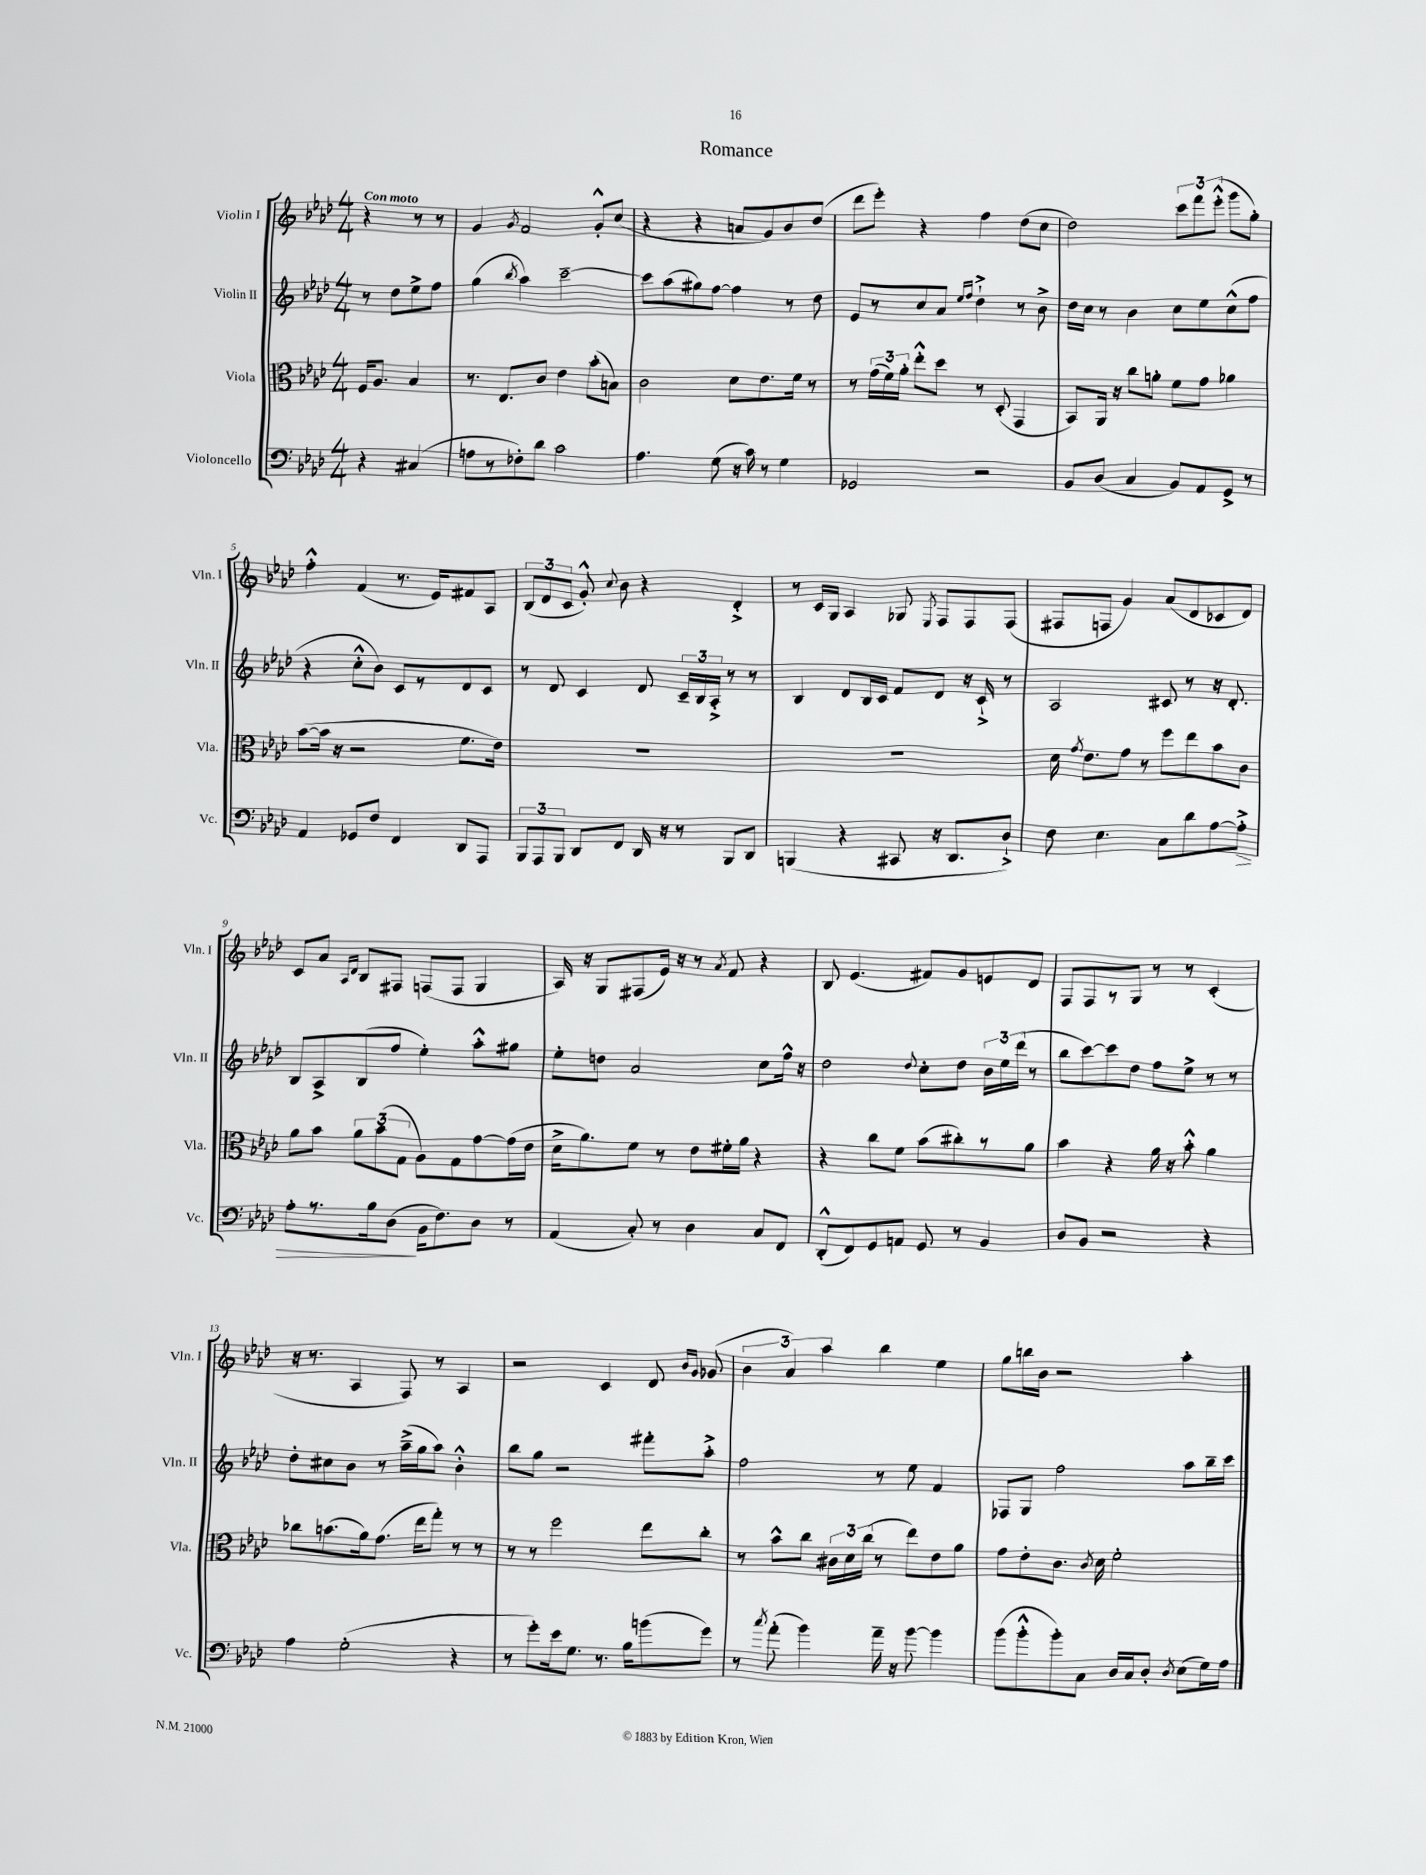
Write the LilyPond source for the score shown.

\header { title = "Romance" }
<<
\new StaffGroup <<
\new Staff = "s0" \with { instrumentName = "Violin I" shortInstrumentName = "Vln. I" } {
    \clef treble \key aes \major \numericTimeSignature \time 4/4 \partial 2 \tempo "Con moto"
    \autoBeamOff r4 r8 r8 |
    g'4 \acciaccatura { g'8 } f'2 g'8[-.-^ c''8]( |
    r4 r4 a'8[ g'8) bes'8 des''8]( |
    des'''8[ ees'''8]-.) r4 f''4 des''8[( c''8] |
    des''2) \tuplet 3/2 { c'''8[ f'''8 ees'''8]-.-^( } g'''8[ g''8]-.) |
    f''4-.-^ f'4( r8. ees'16[) fis'8 aes8] |
    \tuplet 3/2 { bes8[( des'8 c'8] } g'8-.-^) \appoggiatura { c''8 } bes'8 r4 des'4-.-> |
    r8 c'16[ g16] aes4 ges8 \acciaccatura { ees8 } f8[ f8 f8]( |
    fis8[ f8] g'4) aes'8[( des'8 ces'8 des'8]) |
    c'8[ aes'8] \grace { aes16[ des'16] } bes8[ fis8] f8[( f8] g4 |
    aes16) r16 g8[ fis8( ees'16]) r16 r8 \acciaccatura { aes'8 } f'8 r4 |
    bes8 ees'4.( fis'8[) g'8 e'8 des'8] |
    f8[ f8 r8 g8] r8 r8 c'4-.( |
    r16 r8. aes4 f8) r8 aes4 |
    r2 c'4 des'8 \grace { bes'16[ g'16] } ges'8( |
    \tuplet 3/2 { bes'4 aes'4) aes''4 } bes''4 ees''4 |
    g''8[ b''16 bes'16] r2 aes''4-. \bar "|." |
}
\new Staff = "s1" \with { instrumentName = "Violin II" shortInstrumentName = "Vln. II" } {
    \clef treble \key aes \major \numericTimeSignature \time 4/4 \partial 2
    \autoBeamOff r8 des''8[ ees''8-> f''8] |
    g''4( \acciaccatura { bes''8 } aes''4) c'''2~-- |
    c'''8[ aes''8( gis''8) f''8]~ f''4 r8 des''8 |
    ees'8[ r8 c''8 aes'8] \grace { ees''16[ f''16] } des''4-!-> r8 bes'8-> |
    des''16[ c''16] r8 bes'4 c''8[ ees''8 c''8-^( f''8] |
    r4 c''8[-.-^ bes'8]) c'8[ r8 des'8 c'8] |
    r8 des'8 c'4 des'8 \tuplet 3/2 { c'16[-- bes16 aes16]-.-> } r8 r8 |
    bes4 des'8[ bes16 c'16] f'8[ des'8] r16 c'16-!-> r8 |
    aes2 cis'8 r8 r16 des'8.-. |
    bes8[ aes8-> bes8( f''8] ees''4-.) aes''8[-.-^ gis''8] |
    ees''8[-. d''8] aes'2 c''8[ f''16]-^ r16 |
    des''2 \appoggiatura { des''8 } c''8[-. des''8] \tuplet 3/2 { bes'16[ ees''16 des'''16]( } r8 |
    bes''8[ c'''8~) c'''8 des''8] f''8[ ees''8]-> r8 r8 |
    des''8[-. cis''8 bes'8] r8 aes''16[--->( g''16 aes''8]) bes'4-.-^ |
    bes''8[ g''8] r2 fis'''8[-. aes''8]-.-> |
    f''2 r8 ees''8 f'4 |
    fes8[ g8] f''2 aes''8[ bes''16-- c'''16] \bar "|." |
}
\new Staff = "s2" \with { instrumentName = "Viola" shortInstrumentName = "Vla." } {
    \clef alto \key aes \major \numericTimeSignature \time 4/4 \partial 2
    \autoBeamOff f16[ aes8.] bes4 |
    r8. ees8.[ c'8] ees'4 bes'8[-.( b8]) |
    c'2 des'8[ ees'8. f'16] r8 |
    r8 \tuplet 3/2 { g'16[( f'16) aes'16]-. } ees''8[-.-^ des''8] r8 des8-.( g,4 |
    bes,8[) aes,16] r16 c''8[ a'8]-. f'8[ g'8] aes'4 |
    bes'8[~( bes'16] r16 r2 f'8.[ ees'16]) |
    R1 |
    R1 |
    des'16 \acciaccatura { g'8 } ees'8.[ g'8] r8 f''8[ ees''8 bes'8 c'8] |
    aes'8[ bes'8] \tuplet 3/2 { aes'8[ bes'8( g8] } aes8[) g8 g'8~ g'16( ees'16] |
    des'16[-> aes'8.) f'8] r8 ees'8[ fis'16-. aes'16] r4 |
    r4 c''8[ f'8] bes'8[( cis''8-.) r8 aes'8] |
    bes'4 r4 aes'16 r16 bes'8-.-^ aes'4 |
    ces''8[ b'8.( aes'16) g'8.]( ees''16[ g''8]-.) r8 r8 |
    r8 r8 f''2 ees''8[ c''8]-. |
    r8 bes'8[-^ c''8] \tuplet 3/2 { cis'16[ des'16 c''16]( } r8 ees''8[) ees'8 aes'8] |
    g'8[ ees'8-. c'8.] \acciaccatura { c'8 } des'16 f'2-. \bar "|." |
}
\new Staff = "s3" \with { instrumentName = "Violoncello" shortInstrumentName = "Vc." } {
    \clef bass \key aes \major \numericTimeSignature \time 4/4 \partial 2
    \autoBeamOff r4 cis4( |
    a8[ r8 fes8-.) des'8] c'2 |
    aes4. g8( r16 c'16) r8 g4 |
    ges,2 r2 |
    bes,8[ des8]( c4 bes,8[) aes,8 g,8]-> r8 |
    aes,4 ges,8[ f8] f,4 des,8[ aes,,8] |
    \tuplet 3/2 { bes,,8[ aes,,8 bes,,8] } des,8[ f,8] des,16 r16 r8 bes,,8[ des,8] |
    b,,4( r4 cis,8 r16 des,8.[ des8]-!->) |
    f8 ees4. c8[ des'8 aes8~ aes8]-.->\> |
    aes8[-. r8. bes16 des8]\!( bes,16[ f8.) des8] r8 |
    aes,4( c8-.) r8 des4 c8[ f,8] |
    des,8[-.-^( f,8) g,8 a,8] g,8 r8 bes,4 |
    des8[ bes,8] r2 r4 |
    aes4 g2-.( r4 |
    r8 g'8[-.) ees'16 g8.] r8. bes16[ b'8( g'8]) |
    r8 \acciaccatura { c''8 } aes'8-.( bes'4) aes'16-- r16 bes'8~ bes'4 |
    bes'8[( bes'8-.-^ bes'8-.) c8] des16[ c16 des8]-. \acciaccatura { des8 } ees8[( g16) aes16] \bar "|." |
}
>>
>>
